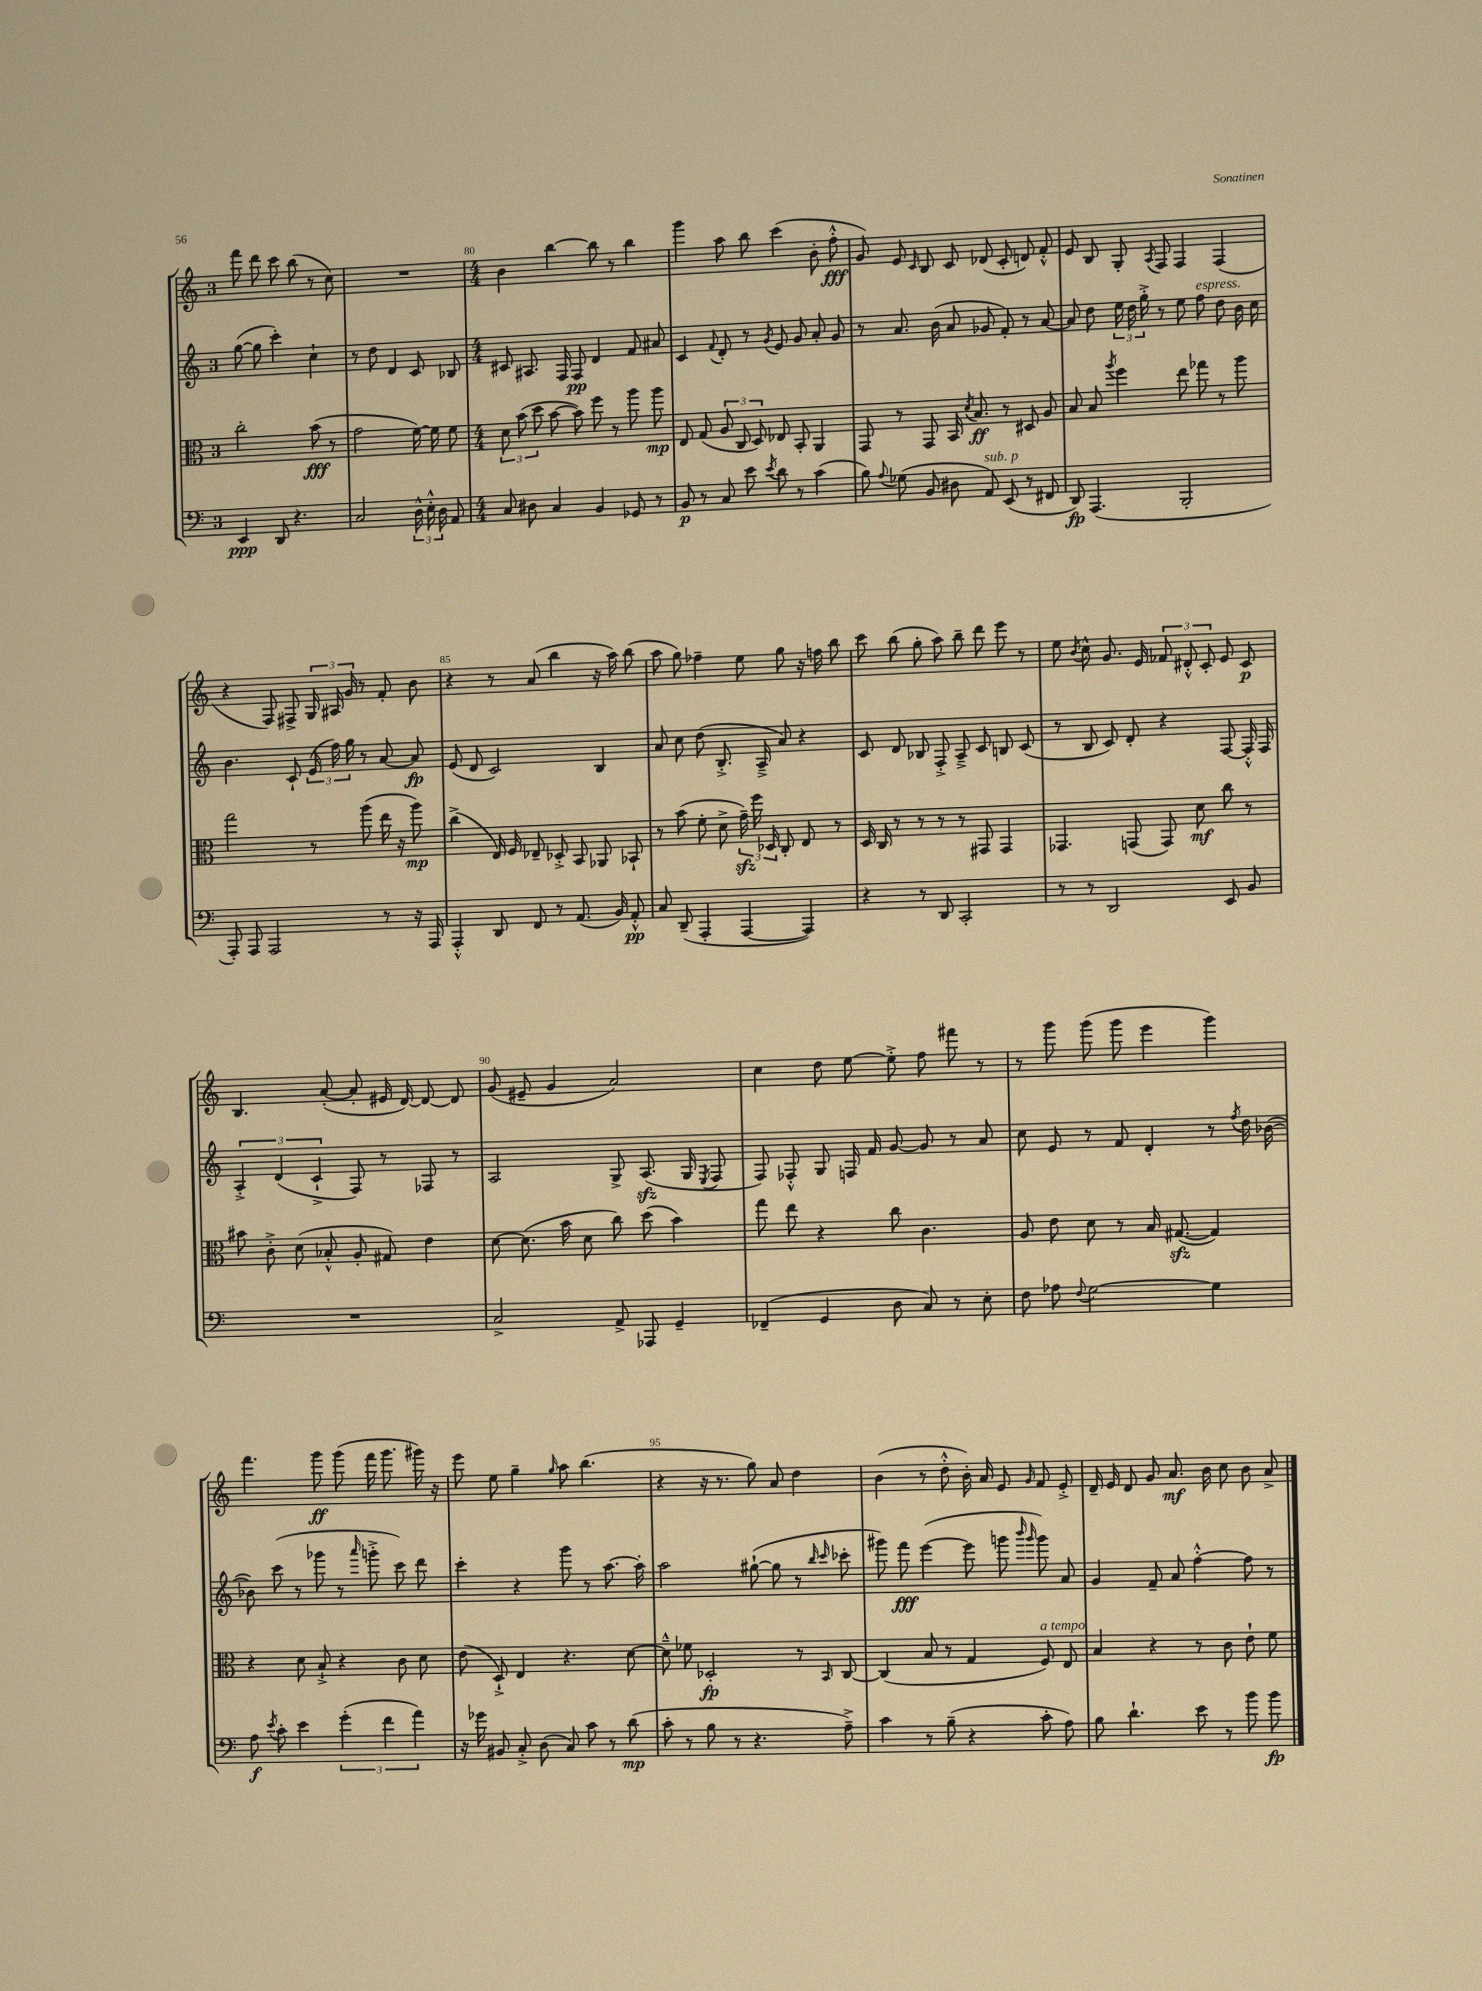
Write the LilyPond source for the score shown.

<<
\new StaffGroup <<
\new Staff = "s0" {
    \clef treble \key c \major \once \override Staff.TimeSignature.style = #'single-digit \time 3/4
    \autoBeamOff f'''8 d'''8 c'''8 b''8( r8 c''8) |
    R2. |
    \numericTimeSignature \time 4/4 b'4 b''4~ b''8 r8 b''4 |
    g'''4 a''8 b''8 c'''4( b'8-. f''8-.-^\fff |
    g'8) e'8 \grace { c'16 } b8 c'8 des'8( c'8-. d'8) f'8-.-^ |
    e'8 b8 g8-. \acciaccatura { a8 } f8 f4 f4( |
    r4 f8) fis8-> \tuplet 3/2 { g16 ais16 g'16 } r8 f'8-. b'8 |
    r4 r8 a'8( b''4 r16 a''16) b''8( |
    a''8 g''8) fes''4-- e''8 g''8 r16 f''16 b''8 |
    c'''8 b''8( g''8-. a''8) b''8-- d'''8 e'''8 r8 |
    e''8 \acciaccatura { b'8 } c''8-^ g'8. e'16 \tuplet 3/2 { fes'8 dis'8-.-^ c'8-. } e'8 c'8\p |
    b4. a'8~-.( a'8-. eis'16 d'16~) d'8~ d'8 |
    g'8( eis'8-- g'4 a'2) |
    c''4 d''8 e''8~ e''8-.-> f''8 fis'''8 r8 |
    r8 g'''8 g'''8( g'''8 e'''4 g'''4) |
    f'''4. g'''8\ff g'''8( f'''16 g'''8. gis'''16) r16 |
    e'''8 e''8 g''4-- \grace { g''16 } a''8 b''4.( |
    r4 r16 r8. g''8) a'8 d''4 |
    b'4( r8 d''8-.-^ b'16-.) a'16 e'8 \grace { g'16 } f'8 e'8-.-> |
    d'16-- e'16 d'8 g'8 a'8.\mf b'16 c''8 b'8 a'8-> \bar "|." |
}
\new Staff = "s1" {
    \clef treble \key c \major \once \override Staff.TimeSignature.style = #'single-digit \time 3/4
    \autoBeamOff g''8~( g''8 c'''4-.) c''4-! |
    r8 d''8 d'4 c'8 bes8 |
    \numericTimeSignature \time 4/4 cis'8 ais8. f16 f8\pp d'4 f'8 ais'8 |
    c'4 \appoggiatura { f'8 } d'8-. r8 \acciaccatura { g'8 } e'8 g'8 a'8-. g'8 |
    r8 a'8. b'16( a'8 ges'8 f'8-.) r8 a'8~ |
    a'8 d''8 \tuplet 3/2 { e''16 d''16 g''16-.-> } r8 e''8 f''8^\markup { \italic "espress." } d''8 b'16 c''16 |
    b'4. c'8-! \tuplet 3/2 { e'16( f''16) g''16 } r8 a'8~ a'8\fp |
    e'8( d'8 c'2) b4 |
    a'8 c''8 d''8( b8.-.-> a16---> a'8) r4 |
    c'8 d'8 bes8 f8-.-> a8---> c'8 b8 c'8( |
    r8 b8 c'8) d'8-. r4 f8~ f16-.-^ f16 |
    \tuplet 3/2 { a4-.-> d'4( c'4-!-> } f8) r8 fes8 r8 |
    a2 g8-> a8.\sfz( g16 \acciaccatura { e8 } f8 |
    f8) fes8-.-^ g8 f16 f'16 g'8~ g'8 r8 a'8 |
    c''8 e'8 r8 f'8 d'4-. r8 \acciaccatura { f''8 } d''16 bes'16~( |
    bes'8) c'''8( r8 ges'''8 r8 \grace { a'''16 } g'''8-.-> c'''8) d'''8 |
    c'''4-. r4 g'''8 r8 a''8.~ a''16-. |
    a''2 gis''8~-!( gis''8 r8 \grace { b''16 c'''16 } ces'''8-. |
    gis'''8) f'''8\fff e'''4~( e'''8 g'''8 \grace { b'''16 g'''16 } g'''8) a'8 |
    g'4 f'8-- a'8 f''4~-.-^ f''8 r8 \bar "|." |
}
\new Staff = "s2" {
    \clef alto \key c \major \once \override Staff.TimeSignature.style = #'single-digit \time 3/4
    \autoBeamOff c''2-. b'8\fff( r8 |
    g'2 f'16~) f'16 f'8 |
    \numericTimeSignature \time 4/4 \tuplet 3/2 { d'8 b'8( d''8 } b'8~ b'8) f''8 r8 a''8 a''8\mp |
    e8 g8( \tuplet 3/2 { a8 c8 d8) } ees8 b,8-. a,4 |
    g,8 r8 g,8 b,16 \acciaccatura { d'8 } b8.\ff r8 dis8 a8 |
    b8 b8 \acciaccatura { a''8 } f''4 e''8 ges''8 r8 a''8 |
    g''2 r8 a''8( e''16 r16 a''8\mp) |
    c''4->( e16) f16 ees8-- des8-.-> b,8 aes,8 bes,8-! |
    r8 b'8( f'8-. d'8-> \tuplet 3/2 { g'16--\sfz) f''16 des16 } c8-. e8 r8 |
    d16 c16 r8 r8 r8 r8 gis,8 gis,4 |
    ges,4. g,8( g,8) d'8\mf c''8 r8 |
    bis'8 c'8-.-> d'8( bes8-.-^ a8-. gis8) e'4 |
    d'8~ d'8.( b'16 d'8 c''8) d''8( b'4) |
    g''8 e''8 r4 c''8 c'4. |
    a8 e'8 d'8 r8 b16 gis8.~\sfz( gis4) |
    r4 d'8 b8-!-> r4 c'8 d'8 |
    e'8( d8-!->) e4 r4. d'8~ |
    d'8---^ fes'8 des2-.\fp r8 \grace { b,16 } c8~ |
    c4( b8 r8 g4 f8^\markup { \italic "a tempo" }) e8 |
    b4 r4 r8 c'8 e'8-! f'8 \bar "|." |
}
\new Staff = "s3" {
    \clef bass \key c \major \once \override Staff.TimeSignature.style = #'single-digit \time 3/4
    \autoBeamOff e,4\ppp d,8 r4. |
    c2 \tuplet 3/2 { d16-^ e16-.-^ d16 } a,8 |
    \numericTimeSignature \time 4/4 c8 dis8 c4 b,4 ges,8 r8 |
    b,8\p r8 c8 e'8 \acciaccatura { e'8 } d'8 r8 c'4( |
    b8) \appoggiatura { a8 } ges8( b,8 dis8 a,8^\markup { \italic "sub. p" }) e,8( r8 fis,8 |
    d,8\fp) a,,4.( b,,2-. |
    a,,8-.) a,,8 a,,2 r8 r16 a,,16 |
    a,,4-.-^ d,8 f,8 r8 a,8.( b,16) a,8-.-^\pp |
    c8 d,8--( a,,4-. a,,4~ a,,4) |
    r4 r8 d,8 c,2-. |
    r8 r8 d,2 e,8 b,8 |
    R1 |
    c2-> a,8-> aes,,8 g,4-- |
    fes,4--( g,4 d8 c8) r8 e8-. |
    f8 aes8 \appoggiatura { f8 } g2~ g4 |
    a8\f \acciaccatura { e'8 } c'8-. e'4 \tuplet 3/2 { g'4-.( f'4 a'4) } |
    r16 ges'16 bis,8 c8-.-> d8( c8) c'8 r8 d'8\mp( |
    c'8-. r8 b8 r8 r4. a8--->) |
    c'4 r8 b8--( r4 c'8-. a8) |
    b8 d'4.-! e'8 r8 b'8 b'8\fp \bar "|." |
}
>>
>>
\layout { \context { \Score currentBarNumber = #78 \override BarNumber.break-visibility = ##(#f #t #t) barNumberVisibility = #(every-nth-bar-number-visible 5) } }
